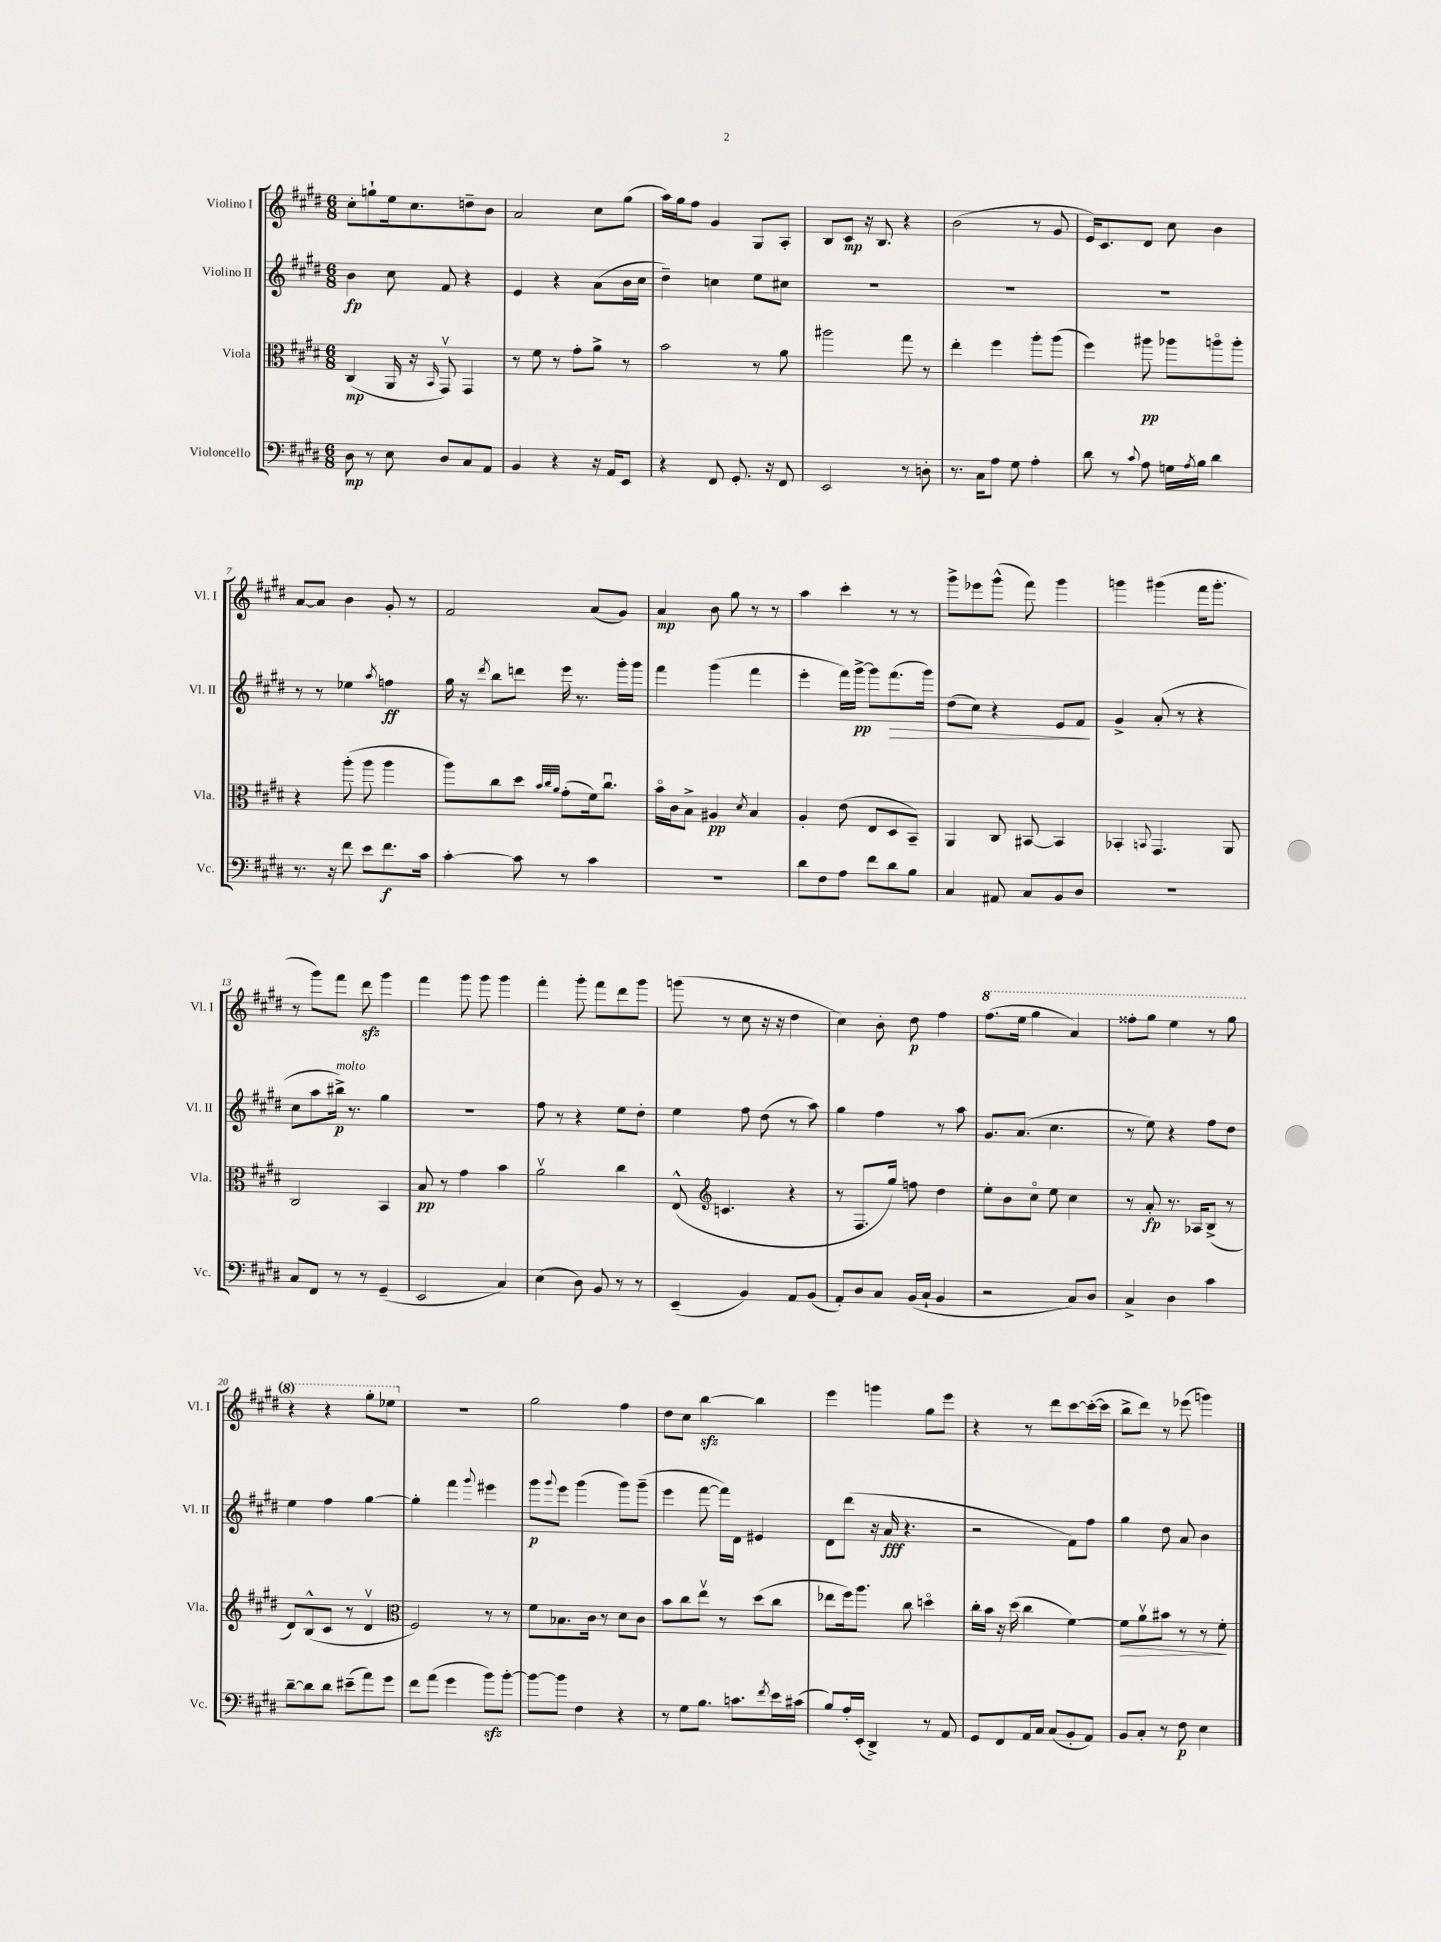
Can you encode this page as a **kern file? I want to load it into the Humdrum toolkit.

**kern	**kern	**kern	**kern
*staff4	*staff3	*staff2	*staff1
*clefF4	*clefC3	*clefG2	*clefG2
*k[f#c#g#d#]	*k[f#c#g#d#]	*k[f#c#g#d#]	*k[f#c#g#d#]
*M6/8	*M6/8	*M6/8	*M6/8
8D#	(4C#	4b	8cc#'
8r	.	.	8gg`
8E	16AA	8cc#	16ee
.	16r	.	8.cc#
.	16qqBB	.	.
8D#	8GG#v)	8f#	.
8C#	4GG#	4r	8dd~
8AA	.	.	8b
=	=	=	=
4BB	8r	4e	2a
.	8f#	.	.
4r	8r	4r	.
.	8g#'	.	.
16r	8a^	(8a	8cc#
16AA	.	.	.
8EE	8r	16b	(8gg#
.	.	16cc#	.
=	=	=	=
4r	2b	4dd#~)	16aa)
.	.	.	16gg#
.	.	.	8ff#
8FF#	.	4cc	4g#
8.GG#'	.	.	.
.	8r	8ee	8G#
16r	.	.	.
8FF#	8a	8cc#	8A'
=	=	=	=
2EE	2aa#	2.r	8B
.	.	.	8c#
.	.	.	16r
.	.	.	8.B
8r	8gg#	.	4r
8D'	8r	.	.
=	=	=	=
8.r	4ee'	2.r	(2b
16C#	.	.	.
8A	4ff#	.	.
8G#	.	.	.
4A'	8aa'	.	8r
.	(8aa	.	8g#
=	=	=	=
8d#	4ff#)	2.r	16e)
.	.	.	8.c#
8r	.	.	.
8qqc#	.	.	.
8A	8aa#	.	8d#
16G	8aa-	.	8cc#
8qA	.	.	.
16B	.	.	.
4d#	8aao	.	4b
.	8aa'	.	.
=	=	=	=
8.r	4r	8r	[8a
.	.	8r	8a]
16r	.	.	.
8f#	(8aa'	4ee-	4b
8e	8aa	.	.
.	.	8qaa	.
8.f#	4aa	4ff	8g#'
.	.	.	8r
16c#	.	.	.
=	=	=	=
[4c#'	8aa)	16gg#	2f#
.	.	16r	.
.	.	8qddd#	.
.	8cc#	8bb	.
8c#]	8dd#	8ddd	.
.	32qqb	.	.
.	32qqcc#	.	.
.	32qqa	.	.
8r	(8g#'	16eee	.
.	.	8.r	.
4c#	16f#)	.	(8a
.	8.cc#u	.	.
.	.	16ggg#'	8g#)
.	.	16ggg#	.
=	=	=	=
2.r	16bo	4fff#	4a
.	16c#	.	.
.	8B^	.	.
.	4A#	(4ggg#	8b
.	.	.	8gg#
.	8qd#	.	.
.	4B	4fff#	8r
.	.	.	8r
=	=	=	=
8d#	4A'	4eee'	4aa
8F#	.	.	.
8A	(8e	16fff#)	4ccc#'
.	.	[16ggg#^	.
8f#	8E	8ggg#]	.
8d#	8D#	(8.fff#	8r
8B	8BB~)	.	8r
.	.	16ggg#)	.
=	=	=	=
4C#	4AA	(8dd#	8ggg#^
.	.	8cc#)	8eee-
8AA#	8C#	4r	(8ggg#^^
8C#	[8BB#	.	8fff#)
8BB	4BB#]	8e	4ggg#
8D#	.	8f#	.
=	=	=	=
2.r	4BB-'	4g#^	4ggg
.	8qqBB	.	.
.	4.GG#	(8a'	(4ggg#
.	.	8r	.
.	.	4r	16fff#
.	.	.	8.ggg#'
.	8AA	.	.
=	=	=	=
8C#	2C#	8cc#	8r
8FF#	.	8aa	8ggg#)
8r	.	16bb#^)	8fff#
.	.	8.r	.
8r	.	.	8ddd#
(4GG#~	4BB	4gg#	4ggg#
=	=	=	=
2EE	8B	2.r	4fff#
.	8r	.	.
.	4g#	.	8ggg#
.	.	.	8ggg#
4C#)	4b	.	4ggg#
=	=	=	=
(4E	2av	8ff#	4fff#'
.	.	8r	.
8D#)	.	4r	8ggg#'
8BB	.	.	8fff#
8r	4cc#	8ee	8ddd#
8r	.	8dd#'	8ggg#
=	=	=	=
(4EE~	(8E^^	4ee	(8ggg
*	*clefG2	*	*
.	4.c	.	8r
4BB)	.	8ff#	8cc#
.	.	(8dd#	16r
.	.	.	16r
8AA	4r	8r	4dd#
(8BB	.	8aa)	.
=	=	=	=
8AA')	8r	4gg#	4cc#)
8D#	8.F#	.	.
8C#	.	4ff#	8b'
.	16gg#)	.	.
(16BB	8ff	.	8dd#
16C#`	.	.	.
4BB	4dd#	8r	4ff#
.	.	8aa	.
=	=	=	=
2r	8ee'	8.g#	(8.fff#
.	8b	.	.
.	.	(8.a	16eee
.	8cc#o	.	4ggg#
.	8ee	4.cc#	.
8C#)	4cc#	.	4aa)
8D#	.	.	.
=	=	=	=
4C#^	8r	8r	8fff##'
.	8a'	8ee)	8ggg#
4D#	8.r	4r	4eee
.	16A-	.	.
4c#	(8B^	8ff#	8r
.	8r	8dd#	8ggg#
=	=	=	=
[8d#~	8d#)	4ee	4r
8d#]	(8B^^	.	.
8d#	8c#	4ff#	4r
(8e#~	8r	.	.
8a)	4d#v	[4gg#	8ggg#'
8g#	.	.	8eee-
=	=	=	=
*	*clefC3	*	*
8f#	2F#)	4gg#']	2.r
(8a	.	.	.
4g#	.	4fff#	.
.	.	8qqggg#	.
8b)	8r	4eee#	.
[8b'	8r	.	.
=	=	=	=
8b_	8f#	8ggg#	2gg#
.	.	8qqggg#	.
8b]	8.B-	8eee	.
4F#	.	(4ggg#	.
.	16c#	.	.
.	8r	.	.
4r	8d#	8ggg#)	4ff#
.	8c#	(8ggg#~	.
=	=	=	=
8r	8b	4eee	8dd#
8G#	8cc#	.	8cc#
8.B	8eev	[8fff#	[4bb
.	8r	16fff#])	.
8.c	.	16d#	.
.	(8dd#	4e#	4bb]
8qf#	.	.	.
16e	8cc#	.	.
(16c#	.	.	.
=	=	=	=
8B)	8ee-	8d#	4eee
16A'	16ff#)	(8ddd#	.
(16EE'	8.aa	.	.
4DD#^)	.	16r	4ggg
.	.	16a	.
.	8cc#	4.r	.
8r	4ddo	.	8gg#
8AA	.	.	8eee
=	=	=	=
8GG#	16cc#'	2r	4r
.	16b	.	.
8FF#	16r	.	.
.	(16dd#	.	.
16AA	4cc#	.	8r
16C#	.	.	.
(8C#	.	.	8ddd#
8BB'	[4f#)	8f#)	[8ccc#
8AA)	.	8ff#	(16ccc#'_
.	.	.	16ccc#]
=	=	=	=
8BB	8f#]	4gg#	8bb^
8C#'	8av	.	8ddd#)
8r	8b#	8dd#	8r
8F#	8r	8a	(8eee-
4E	8r	4b	4ggg)
.	8f#'	.	.
==	==	==	==
*-	*-	*-	*-
